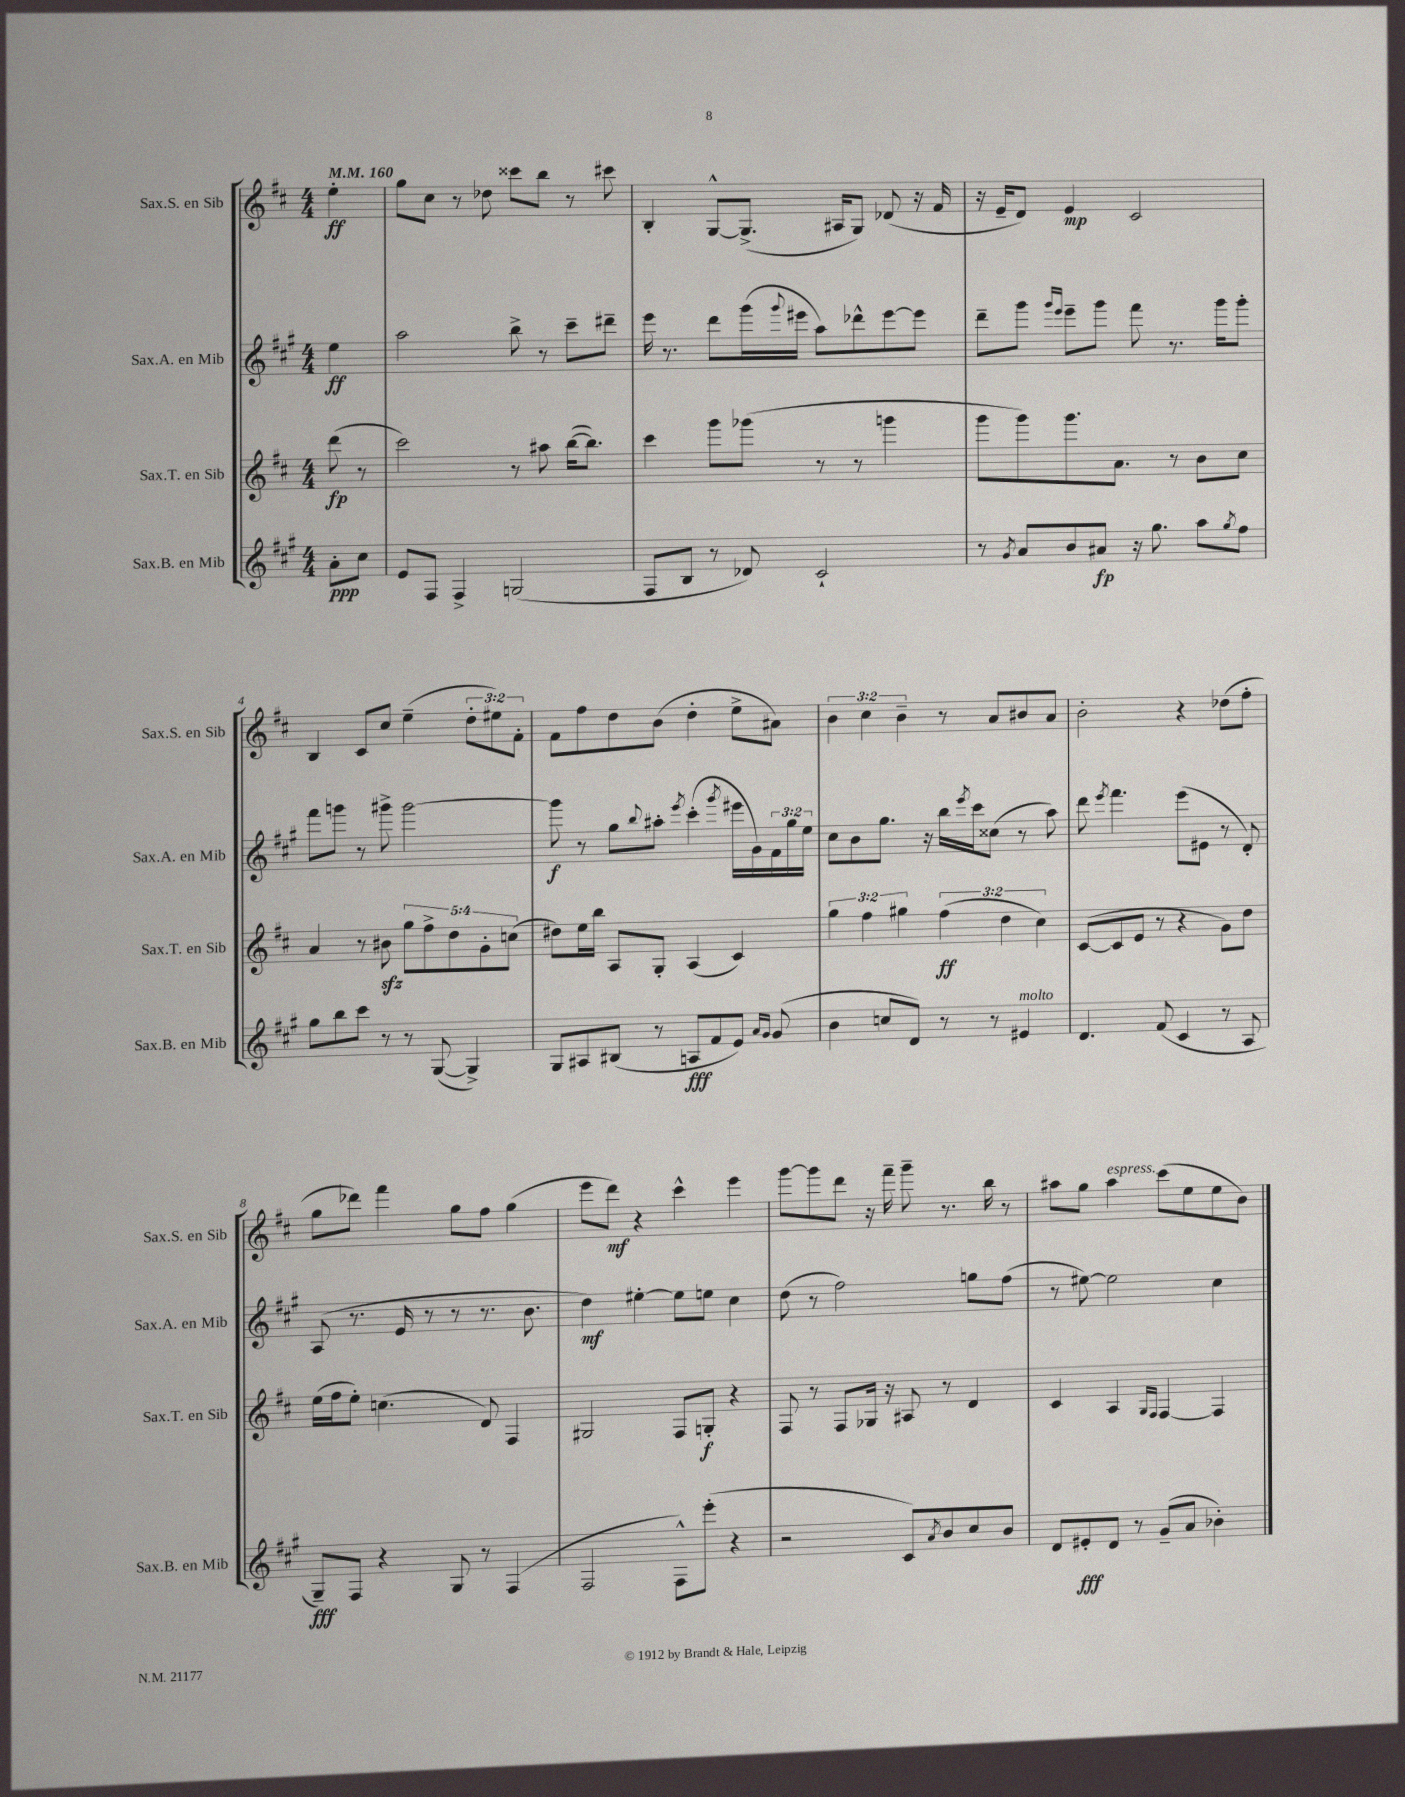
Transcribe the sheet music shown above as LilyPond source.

<<
\new StaffGroup <<
\new Staff = "s0" \with { instrumentName = "Sax.S. en Sib" shortInstrumentName = "Sax.S. en Sib" } {
    \clef treble \key d \major \numericTimeSignature \time 4/4 \override Staff.TupletNumber.text = #tuplet-number::calc-fraction-text \partial 4 \tempo 4 = 160
    e''4-.\ff |
    g''8 cis''8 r8 des''8 cisis'''8 b''8 r8 cis'''8 |
    b4-. g8~-^ g8.->( ais16 g8) des'8( r16 fis'16 |
    r16 e'16-- d'8) e'4\mp cis'2 |
    b4 cis'8 cis''8 e''4--( \tuplet 3/2 { d''8-. eis''8) fis'8-. } |
    fis'8 fis''8 d''8 b'8( d''4-. e''8-> ais'8) |
    \tuplet 3/2 { b'4 cis''4 b'4-- } r8 a'8 bis'8 a'8 |
    b'2-. r4 des''8( fis''8-. |
    g''8 des'''8) fis'''4 g''8 fis''8 g''4( |
    e'''8 d'''8\mf) r4 cis'''4-^ e'''4 |
    g'''8~ g'''8 d'''8 r16 fis'''16-- g'''8-- r8. b''16 r8 |
    ais''8 g''8 ais''4^\markup { \italic "espress." } cis'''8( e''8 e''8 b'8) \bar "|." |
}
\new Staff = "s1" \with { instrumentName = "Sax.A. en Mib" shortInstrumentName = "Sax.A. en Mib" } {
    \clef treble \key a \major \numericTimeSignature \time 4/4 \override Staff.TupletNumber.text = #tuplet-number::calc-fraction-text \partial 4
    e''4\ff |
    a''2 b''8-> r8 cis'''8-- dis'''8-- |
    e'''16 r8. d'''8 gis'''16( \appoggiatura { gis'''8 } eis'''16 a''8) des'''8-^ eis'''8~ eis'''8 |
    d'''8-- gis'''8 \grace { gis'''16 e'''16 } e'''8-- gis'''8 fis'''8 r8. gis'''16 gis'''8-. |
    fis'''8 g'''8 r8 gis'''8-> gis'''2~ |
    gis'''8\f r8 gis''8 \appoggiatura { b''8 } ais''8-. \acciaccatura { e'''8 } cis'''4-.( \acciaccatura { gis'''8 } eis'''16 gis'16) \tuplet 3/2 { fis'16 gis''16 e''16 } |
    cis''8 b'8 gis''8. r16 b''16 \acciaccatura { e'''8 } cis'''16 cisis''8( r8 a''8) |
    d'''8 \acciaccatura { e'''8 } fis'''4. e'''8( eis'8 r8 d'8-.) |
    a8( r8. e'16 r8 r8 r8. b'8. |
    d''4\mf) eis''4~-. eis''8 e''8 cis''4 |
    d''8( r8 fis''2) g''8 fis''8( |
    r8 eis''8~) eis''2 cis''4 \bar "|." |
}
\new Staff = "s2" \with { instrumentName = "Sax.T. en Sib" shortInstrumentName = "Sax.T. en Sib" } {
    \clef treble \key d \major \numericTimeSignature \time 4/4 \override Staff.TupletNumber.text = #tuplet-number::calc-fraction-text \partial 4
    d'''8\fp( r8 |
    cis'''2) r8 ais''8 b''16~( b''8.) |
    cis'''4 g'''8 ges'''8( r8 r8 g'''4 |
    g'''8 g'''8) g'''8. a'8. r8 b'8 cis''8 |
    a'4 r8 bis'8\sfz \tuplet 5/4 { g''8 fis''8-> d''8 g'8-. c''8( } |
    dis''8) e''16 b''16 a8 g8-. a4( cis'4) |
    \tuplet 3/2 { g''4 fis''4 gis''4 } \tuplet 3/2 { fis''4\ff( d''4 cis''4) } |
    cis'8~( cis'8 e'8 r8 r4 g'8) d''8 |
    e''16( fis''16 e''8-.) c''4.( d'8) fis4 |
    gis2 fis8 g8-.\f r4 |
    fis8 r8 fis8 ges16 r16 ais8 r8 d'4 |
    cis'4 a4 \grace { g16 fis16 } fis4~ fis4 \bar "|." |
}
\new Staff = "s3" \with { instrumentName = "Sax.B. en Mib" shortInstrumentName = "Sax.B. en Mib" } {
    \clef treble \key a \major \numericTimeSignature \time 4/4 \partial 4
    a'8-.\ppp cis''8 |
    e'8 fis8 fis4-> g2( |
    fis8 b8 r8 des'8) cis'2-! |
    r8 \acciaccatura { gis'8 } a'8 b'8 ais'8\fp r16 gis''8. a''8 \acciaccatura { gis''8 } fis''8 |
    gis''8 b''8 cis'''8 r8 r8 gis8~( gis4->) |
    gis8 ais8 bis8( r8 a8\fff fis'8 e'8) \grace { a'16 gis'16 } gis'8( |
    b'4 c''8 d'8) r8 r8 eis'4^\markup { \italic "molto" } |
    d'4. fis'8( cis'4 r8 a8 |
    gis8--\fff) fis8 r4 gis8 r8 fis4( |
    fis2 fis8-^) e'''8-.( r4 |
    r2 cis'8) \acciaccatura { a'8 } b'8 cis''8 b'8 |
    d'8 eis'8-.\fff d'8 r8 gis'8--( a'8 bes'4-.) \bar "|." |
}
>>
>>
